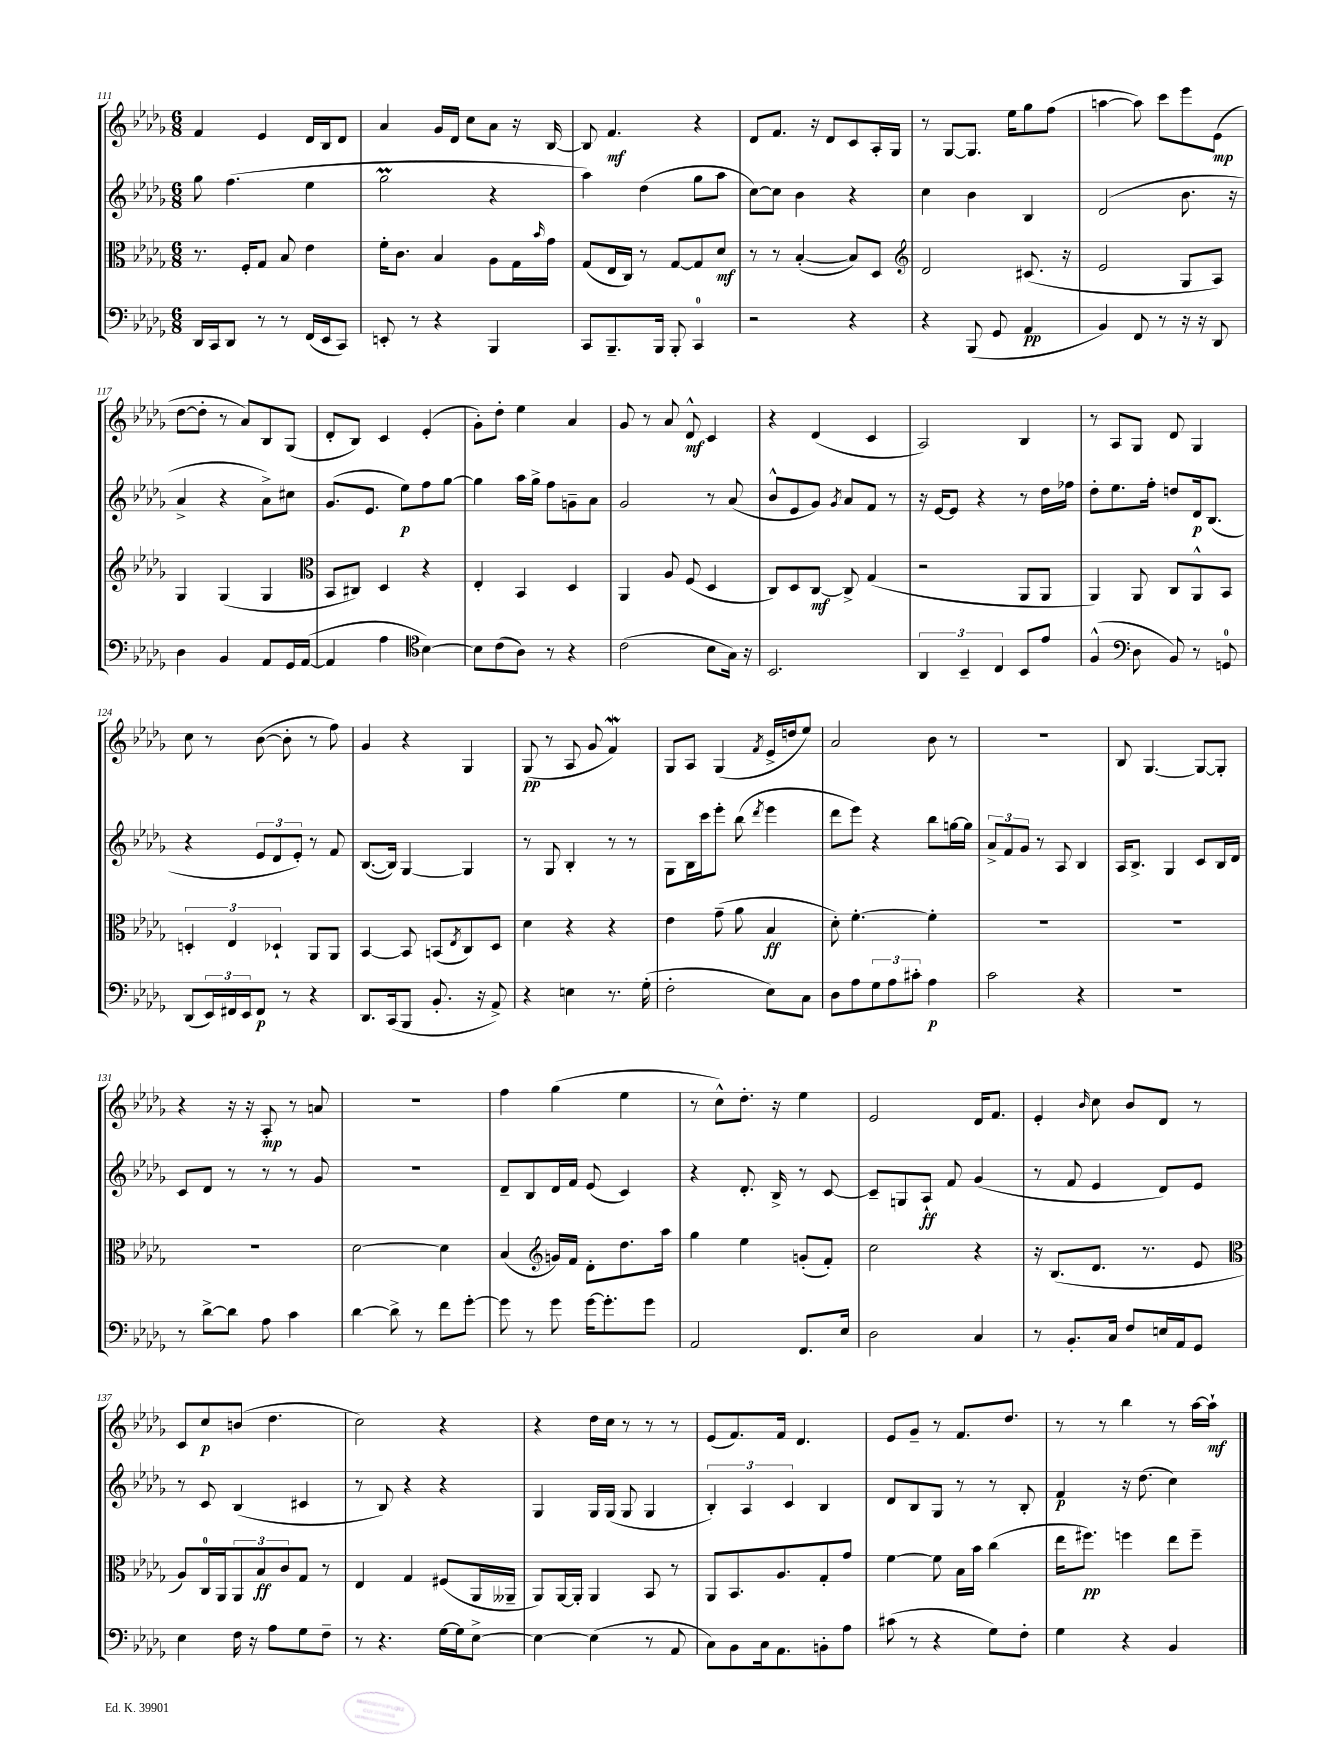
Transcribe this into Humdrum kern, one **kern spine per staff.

**kern	**dynam	**kern	**dynam	**kern	**dynam	**kern	**dynam
*part4	*part4	*part3	*part3	*part2	*part2	*part1	*part1
*staff4	*staff4	*staff3	*staff3	*staff2	*staff2	*staff1	*staff1
*clefF4	*	*clefC3	*	*clefG2	*	*clefG2	*
*k[b-e-a-d-g-]	*	*k[b-e-a-d-g-]	*	*k[b-e-a-d-g-]	*	*k[b-e-a-d-g-]	*
*M6/8	*	*M6/8	*	*M6/8	*	*M6/8	*
=111	=111	=111	=111	=111	=111	=111	=111
16DD-/LL	.	8.r	.	8gg-\	.	4f/	.
16CC/J	.	.	.	.	.	.	.
8DD-/J	.	.	.	(4.ff\	.	.	.
.	.	16F'/KL	.	.	.	.	.
8r	.	8G-/J	.	.	.	4e-/	.
8r	.	8B-/	.	.	.	.	.
(16FF/LL	.	4e-\	.	4ee-\	.	16d-/LL	.
16EE-/J	.	.	.	.	.	16B-/J	.
8CC/J)	.	.	.	.	.	8d-/J	.
=112	=112	=112	=112	=112	=112	=112	=112
8EEn'/	.	16f'\KL	.	2gg-M\	.	4a-/	.
.	.	8.c\J	.	.	.	.	.
8r	.	.	.	.	.	.	.
4r	.	4B-/	.	.	.	16g-/LL	.
.	.	.	.	.	.	16d-/JJ	.
.	.	.	.	.	.	8cc\L	.
4BBB-/	.	8A-\L	.	4r	.	8a-\J	.
.	.	16G-\L	.	.	.	16r	.
.	.	16qqb-/	.	.	.	.	.
.	.	16g-\JJ	.	.	.	[16B-/	.
=113	=113	=113	=113	=113	=113	=113	=113
8CC/L	.	(8G-/L	.	4aa-\)	.	8B-/]	.
8.BBB-~/	.	16E-/L	.	.	.	4.f/	mf
.	.	16C/JJ)	.	.	.	.	.
.	.	8r	.	(4dd-\	.	.	.
16BBB-/Jk	.	.	.	.	.	.	.
8BBB-'/	.	[8G-/L	.	.	.	.	.
4CC/	.	8G-/]	.	8gg-\L	.	4r	.
.	.	8d-/J	mf	8aa-\J	.	.	.
=114	=114	=114	=114	=114	=114	=114	=114
2r	.	8r	.	[8cc\L)	.	8d-/L	.
.	.	8r	.	8cc\J]	.	8.f/J	.
.	.	([4B-'/	.	4b-\	.	.	.
.	.	.	.	.	.	16r	.
.	.	.	.	.	.	8d-/L	.
4r	.	8B-/L])	.	4r	.	8c/	.
.	.	8D-/J	.	.	.	16A-'/L	.
.	.	.	.	.	.	16G-/JJ	.
=115	=115	=115	=115	=115	=115	=115	=115
*	*	*clefG2	*	*	*	*	*
4r	.	2d-/	.	4cc\	.	8r	.
.	.	.	.	.	.	[8G-/L	.
(8BBB-/	.	.	.	4b-\	.	8.G-/J]	.
8GG-/	.	.	.	.	.	.	.
.	.	.	.	.	.	16ee-\KL	.
4AA-/	pp	(8.c#X/	.	4B-/	.	8gg-\	.
.	.	.	.	.	.	(8ff\J	.
.	.	16r	.	.	.	.	.
=116	=116	=116	=116	=116	=116	=116	=116
4BB-/)	.	2e-/	.	(2d-/	.	[4aan\	.
8FF/	.	.	.	.	.	8aa\])	.
8r	.	.	.	.	.	8ccc\L	.
16r	.	8G-/L	.	8.b-\	.	8eee-\	.
16r	.	.	.	.	.	.	.
8DD-/	.	8A-/J)	.	.	.	(8e-\J	mp
.	.	.	.	16r	.	.	.
!!LO:LB:g=z
=117	=117	=117	=117	=117	=117	=117	=117
4D-\	.	4G-/	.	4a-^/	.	[8dd-\L	.
.	.	.	.	.	.	8dd-'\J]	.
4BB-/	.	(4G-/	.	4r	.	8r	.
.	.	.	.	.	.	8a-/L)	.
8AA-/L	.	4G-/	.	8a-^\L)	.	8B-/	.
16GG-/L	.	.	.	8cc#X\J	.	(8G-/J	.
([16AA-/JJ	.	.	.	.	.	.	.
=118	=118	=118	=118	=118	=118	=118	=118
*	*	*clefC3	*	*	*	*	*
4AA-/]	.	8BB-/L	.	(8.g-/L	.	8d-'/L	.
.	.	8C#X/J)	.	.	.	8B-/J)	.
.	.	.	.	8.e-/J	.	.	.
4A-\	.	4D-/	.	.	.	4c/	.
.	.	.	.	8ee-\L)	p	.	.
*clefC4	*	*	*	*	*	*	*
[4B-\)	.	4r	.	8ff\	.	(4e-'/	.
.	.	.	.	[8gg-\J	.	.	.
=119	=119	=119	=119	=119	=119	=119	=119
8B-\L]	.	4E-'/	.	4gg-\]	.	8g-'\L)	.
(8c\	.	.	.	.	.	8dd-'\J	.
8A-\J)	.	4BB-/	.	16aa-\LL	.	4ee-\	.
.	.	.	.	16gg-^\JJ	.	.	.
8r	.	.	.	8ff\L	.	.	.
4r	.	4D-/	.	8gn~\	.	4a-/	.
.	.	.	.	8a-\J	.	.	.
=120	=120	=120	=120	=120	=120	=120	=120
(2c\	.	4AA-/	.	2g-/	.	8g-/	.
.	.	.	.	.	.	8r	.
.	.	8A-/	.	.	.	8a-/	.
.	.	(8F/	.	.	.	8d-^^/	mf
8B-\L	.	4D-/	.	8r	.	4c/	.
16G-\Jk)	.	.	.	(8a-/	.	.	.
16r	.	.	.	.	.	.	.
=121	=121	=121	=121	=121	=121	=121	=121
2.BB-/	.	8C/L)	.	8b-^^/L	.	4r	.
.	.	8D-/	.	8e-/	.	.	.
.	.	[8C/J	mf	8g-/J)	.	(4d-/	.
.	.	.	.	8qg-/	.	.	.
.	.	8C^/]	.	8a-/L	.	.	.
.	.	(4G-/	.	8f/J	.	4c/	.
.	.	.	.	8r	.	.	.
=122	=122	=122	=122	=122	=122	=122	=122
6AA-/	.	2r	.	16r	.	2A-/)	.
.	.	.	.	[16e-/KL	.	.	.
.	.	.	.	8e-/J]	.	.	.
6BB-~/	.	.	.	.	.	.	.
.	.	.	.	4r	.	.	.
6C/	.	.	.	.	.	.	.
8BB-/L	.	8AA-/L	.	8r	.	4B-/	.
8e-/J	.	8AA-/J	.	16dd-\LL	.	.	.
.	.	.	.	16ff-X\JJ	.	.	.
=123	=123	=123	=123	=123	=123	=123	=123
(4F^^/	.	4AA-/)	.	8dd-'\L	.	8r	.
.	.	.	.	8.ee-\	.	8A-/L	.
*clefF4	*	*	*	*	*	*	*
8D-\	.	8AA-/	.	.	.	8G-/J	.
.	.	.	.	16ff'\Jk	.	.	.
8BB-/)	.	8C/L	.	8ddn/L	.	8d-/	.
8r	.	8AA-^^/	.	16d-/k	p	4G-/	.
.	.	.	.	(8.B-/J	.	.	.
8GGn/	.	8BB-/J	.	.	.	.	.
!!LO:LB:g=z
=124	=124	=124	=124	=124	=124	=124	=124
(8DD-/L	.	6Dn'/	.	4r	.	8cc\	.
24EE-/L)	.	.	.	.	.	8r	.
24FF#X/	.	6E-/	.	.	.	.	.
24EE-/J	.	.	.	.	.	.	.
8FF#/J	p	.	.	12e-/L	.	([8b-\	.
.	.	6D-X`/	.	12d-/	.	.	.
8r	.	.	.	.	.	8b-'\]	.
.	.	.	.	12e-'/J)	.	.	.
4r	.	8AA-/L	.	8r	.	8r	.
.	.	8AA-/J	.	8f/	.	8ff\)	.
=125	=125	=125	=125	=125	=125	=125	=125
8.DD-/L	.	[4BB-/	.	([8.B-/L	.	4g-/	.
(16CC/k	.	.	.	16B-/Jk])	.	.	.
8BBB-/J	.	8BB-/]	.	[4G-/	.	4r	.
8.BB-'/	.	(8BBn/L	.	.	.	.	.
.	.	8qE-/	.	.	.	.	.
.	.	8C/)	.	4G-/]	.	4G-/	.
16r	.	.	.	.	.	.	.
8AA-^/)	.	8D-/J	.	.	.	.	.
=126	=126	=126	=126	=126	=126	=126	=126
4r	.	4d-\	.	8r	.	(8G-/	pp
.	.	.	.	8G-/	.	8r	.
4En\	.	4r	.	4B-'/	.	8A-/	.
.	.	.	.	.	.	8g-/	.
8.r	.	4r	.	8r	.	4fW/)	.
.	.	.	.	8r	.	.	.
(16G-'\	.	.	.	.	.	.	.
=127	=127	=127	=127	=127	=127	=127	=127
2F'\	.	4e-\	.	8G-\L	.	8G-/L	.
.	.	.	.	16B-\L	.	8A-/J	.
.	.	.	.	16ccc\J	.	.	.
.	.	(8g-~\	.	8eee-'\J	.	(4G-/	.
.	.	8a-\	.	(8bb-\	.	.	.
.	.	.	.	8qddd-/	.	8qf/	.
8E-\L)	.	4B-/	ff	4eee-\	.	16e-^/LL	.
.	.	.	.	.	.	16ddn/J	.
8C\J	.	.	.	.	.	8ee-/J)	.
=128	=128	=128	=128	=128	=128	=128	=128
8D-\L	.	8d-'\)	.	8ddd-\L	.	2a-/	.
8A-\	.	[4.f'\	.	8eee-\J)	.	.	.
12G-\	.	.	.	4r	.	.	.
12A-\	.	.	.	.	.	.	.
12c#X'\J	.	.	.	.	.	.	.
4A-\	p	4f'\]	.	8bb-\L	.	8b-\	.
.	.	.	.	[16ggn\L	.	8r	.
.	.	.	.	16gg\JJ]	.	.	.
=129	=129	=129	=129	=129	=129	=129	=129
2c\	.	2.r	.	12a-^/L	.	2.r	.
.	.	.	.	12f/	.	.	.
.	.	.	.	12g-/J	.	.	.
.	.	.	.	8r	.	.	.
.	.	.	.	8A-/	.	.	.
4r	.	.	.	4B-/	.	.	.
=130	=130	=130	=130	=130	=130	=130	=130
2.r	.	2.r	.	16A-/KL	.	8B-/	.
.	.	.	.	8.B-^/J	.	.	.
.	.	.	.	.	.	[4.G-/	.
.	.	.	.	4G-/	.	.	.
.	.	.	.	8c/L	.	8G-/L_	.
.	.	.	.	16B-/L	.	8G-'/J]	.
.	.	.	.	16d-/JJ	.	.	.
!!LO:LB:g=z
=131	=131	=131	=131	=131	=131	=131	=131
8r	.	2.r	.	8c/L	.	4r	.
[8d-^\L	.	.	.	8d-/J	.	.	.
8d-\J]	.	.	.	8r	.	16r	.
.	.	.	.	.	.	16r	.
8A-\	.	.	.	8r	.	8A-'/	mp
4c\	.	.	.	8r	.	8r	.
.	.	.	.	8g-/	.	8an/	.
=132	=132	=132	=132	=132	=132	=132	=132
[4d-\	.	[2d-\	.	2.r	.	2.r	.
8d-^\]	.	.	.	.	.	.	.
8r	.	.	.	.	.	.	.
8f\L	.	4d-\]	.	.	.	.	.
[8g-'\J	.	.	.	.	.	.	.
=133	=133	=133	=133	=133	=133	=133	=133
8g-\]	.	(4B-/	.	8d-~/L	.	4ff\	.
8r	.	.	.	8B-/	.	.	.
*	*	*clefG2	*	*	*	*	*
8g-\	.	16gn/LL)	.	16d-/L	.	(4gg-\	.
.	.	16f/JJ	.	16f/JJ	.	.	.
[16g-\KL	.	8d-'\L	.	(8e-/	.	.	.
8.g-'\]	.	.	.	.	.	.	.
.	.	8.dd-\	.	4c/)	.	4ee-\	.
8g-\J	.	.	.	.	.	.	.
.	.	16aa-\Jk	.	.	.	.	.
=134	=134	=134	=134	=134	=134	=134	=134
2AA-/	.	4gg-\	.	4r	.	8r	.
.	.	.	.	.	.	8cc^^\L)	.
.	.	4ee-\	.	8.d-'/	.	8.dd-'\J	.
.	.	.	.	16B-^/	.	16r	.
8.FF/L	.	(8gn'/L	.	8r	.	4ee-\	.
.	.	8f'/J)	.	[8c/	.	.	.
16E-/Jk	.	.	.	.	.	.	.
=135	=135	=135	=135	=135	=135	=135	=135
2D-\	.	2cc\	.	8c~/L]	.	2e-/	.
.	.	.	.	8Gn/	.	.	.
.	.	.	.	8A-`/J	ff	.	.
.	.	.	.	8f/	.	.	.
4C/	.	4r	.	(4g-/	.	16d-/KL	.
.	.	.	.	.	.	8.f/J	.
=136	=136	=136	=136	=136	=136	=136	=136
8r	.	16r	.	8r	.	4e-'/	.
.	.	(8.B-/L	.	.	.	.	.
8.BB-'/L	.	.	.	8f/	.	.	.
.	.	.	.	.	.	16qqb-/	.
.	.	8.d-/J	.	4e-/	.	8cc\	.
16C/Jk	.	.	.	.	.	.	.
8F/L	.	.	.	.	.	8b-/L	.
.	.	8.r	.	.	.	.	.
16En/L	.	.	.	8d-/L)	.	8d-/J	.
16AA-/J	.	.	.	.	.	.	.
8GG-/J	.	8e-/	.	8e-/J	.	8r	.
!!LO:LB:g=z
=137	=137	=137	=137	=137	=137	=137	=137
*	*	*clefC3	*	*	*	*	*
4E-\	.	8A-/L)	.	8r	.	8c/L	.
.	.	16C/L	.	8c/	.	8cc/	p
.	.	16AA-/J	.	.	.	.	.
16F\	.	12AA-/	.	(4B-/	.	(8bn/J	.
16r	.	.	.	.	.	.	.
.	.	12B-/	ff	.	.	.	.
8A-\L	.	.	.	.	.	4.dd-\	.
.	.	12c/	.	.	.	.	.
8G-\	.	8G-/J	.	4c#X/	.	.	.
8F~\J	.	8r	.	.	.	.	.
=138	=138	=138	=138	=138	=138	=138	=138
8r	.	4E-/	.	8r	.	2cc\)	.
4.r	.	.	.	8B-/)	.	.	.
.	.	4G-/	.	4r	.	.	.
[16G-\LL	.	(8F#X/L	.	4r	.	4r	.
16G-\J]	.	.	.	.	.	.	.
[8E-^\J	.	16AA-/L	.	.	.	.	.
.	.	16AA--X~/JJ	.	.	.	.	.
=139	=139	=139	=139	=139	=139	=139	=139
4E-\_	.	8AA-/L)	.	4G-/	.	4r	.
.	.	[16AA-/L	.	.	.	.	.
.	.	16AA-'/JJ]	.	.	.	.	.
(4E-\]	.	4AA-/	.	16G-/LL	.	16dd-\LL	.
.	.	.	.	(16G-/JJ	.	16cc\JJ	.
.	.	.	.	8G-/	.	8r	.
8r	.	8BB-/	.	4G-/	.	8r	.
8AA-/	.	8r	.	.	.	8r	.
=140	=140	=140	=140	=140	=140	=140	=140
8C\L)	.	8AA-/L	.	6B-'/)	.	(8e-/L	.
8BB-\	.	8.BB-/	.	.	.	8.f/)	.
.	.	.	.	6A-/	.	.	.
16C\k	.	.	.	.	.	.	.
8.AA-\	.	8.A-/	.	.	.	16f/Jk	.
.	.	.	.	6c/	.	.	.
.	.	.	.	.	.	4.d-/	.
8BBn'\	.	8G-'/	.	4B-/	.	.	.
8A-\J	.	8g-/J	.	.	.	.	.
=141	=141	=141	=141	=141	=141	=141	=141
(8c#X\	.	[4f\	.	8d-/L	.	8e-/L	.
8r	.	.	.	8B-/	.	8g-~/J	.
4r	.	8f\]	.	8G-/J	.	8r	.
.	.	16B-\LL	.	8r	.	8.f/L	.
.	.	16b-\JJ	.	.	.	.	.
8G-\L)	.	(4cc\	.	8r	.	.	.
.	.	.	.	.	.	8.dd-/J	.
8F'\J	.	.	.	8B-'/	.	.	.
=142	=142	=142	=142	=142	=142	=142	=142
4G-\	.	16ee-\KL	.	4f/	p	8r	.
.	.	8.ff#X\J)	pp	.	.	.	.
.	.	.	.	.	.	8r	.
4r	.	4ffn\	.	16r	.	4bb-\	.
.	.	.	.	(8.dd-\	.	.	.
4BB-/	.	8ee-\L	.	4cc\)	.	8r	.
.	.	8ff~\J	.	.	.	[16aa-\LL	.
.	.	.	.	.	.	16aa-`\JJ]	mf
==	==	==	==	==	==	==	==
*-	*-	*-	*-	*-	*-	*-	*-
